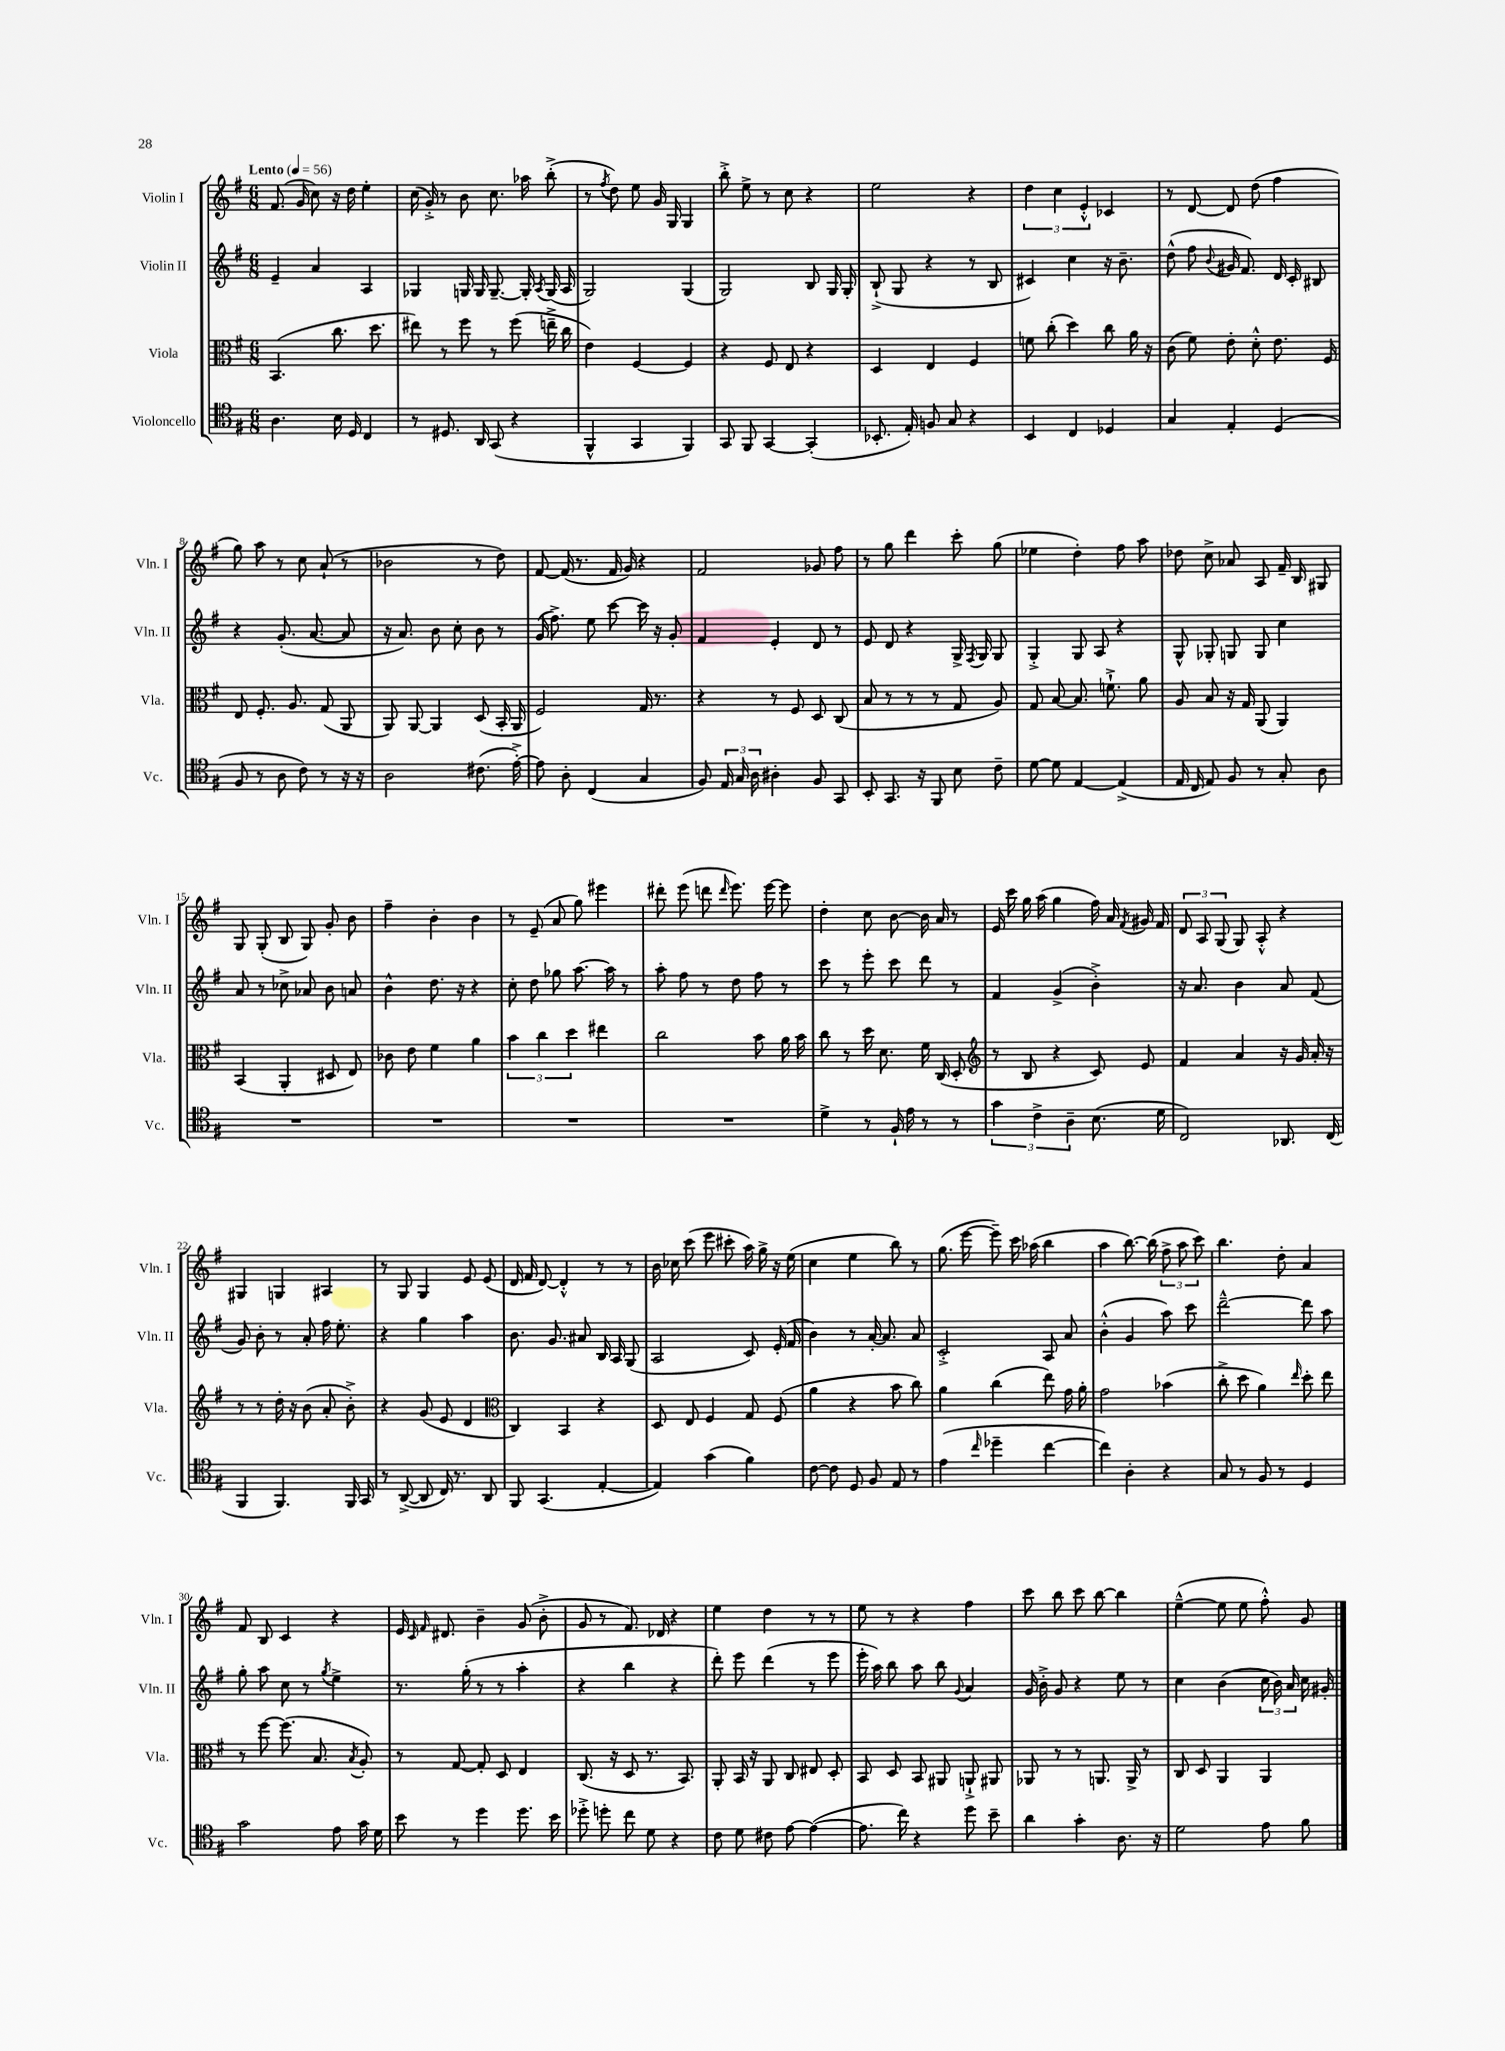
<<
\new StaffGroup <<
\new Staff = "s0" \with { instrumentName = "Violin I" shortInstrumentName = "Vln. I" } {
    \clef treble \key g \major \numericTimeSignature \time 6/8 \tempo "Lento" 4 = 56
    \autoBeamOff fis'8.( g'16 c''8) r16 d''16 e''4-. |
    c''16( g'16-.->) r8 b'8 c''8. aes''16 b''8-.->( |
    r8 \acciaccatura { fis''8 } d''8) e''8 g'16 g16 g4 |
    b''8-.-> e''8-> r8 c''8 r4 |
    e''2 r4 |
    \tuplet 3/2 { d''4 c''4 e'4-.-^ } ces'4 |
    r8 d'8~ d'8 d''8( fis''4 |
    g''8) a''8 r8 c''8 a'8-!( r8 |
    bes'2 r8 d''8) |
    fis'8~ fis'16( r8. fis'16 g'16) r4 |
    fis'2 ges'8 fis''8 |
    r8 g''8 d'''4 c'''8-. g''8( |
    ees''4 d''4-.) fis''8 a''8 |
    des''8 c''8-> aes'8 a8 fis'16-- b16 gis8 |
    g8 g8-.( b8 g8) g'8-. b'8 |
    fis''4-- b'4-. b'4 |
    r8 e'8--( a'8 g''8) eis'''4 |
    dis'''8-. e'''8( d'''8 \grace { d'''16 } e'''8.) e'''16~ e'''8 |
    d''4-. c''8 b'8~ b'16 a'16 r8 |
    e'16 c'''16 g''16 a''16( g''4 fis''16) a'16 \acciaccatura { fis'8 } gis'16 fis'16 |
    \tuplet 3/2 { d'8 a8 g8( } g8) a8-.-^ r4 |
    gis4 g4 ais4 |
    r8 g8 g4 e'8 e'8( |
    d'16 fis'16 d'8~) d'4-.-^ r8 r8 |
    b'16 ces''16 c'''8( e'''8 cis'''8-. a''16) g''16-> r16 e''16( |
    c''4 e''4 b''8) r8 |
    g''8.( e'''16~ e'''8--) c'''16 aes''16( b''4 |
    a''4 b''8.~) b''16( \tuplet 3/2 { fis''8-> a''8 c'''8) } |
    b''4. d''8-. a'4 |
    fis'8 b8 c'4 r4 |
    e'16 \grace { c'16 fis'16 } dis'8. b'4-- g'8( b'8-.-> |
    g'8 r8 fis'8.) des'16 r4 |
    e''4 d''4 r8 r8 |
    e''8 r8 r4 fis''4 |
    c'''8 b''8 c'''8 b''8~ b''4 |
    e''4~---^( e''8 e''8 fis''8-.-^) g'8 \bar "|." |
}
\new Staff = "s1" \with { instrumentName = "Violin II" shortInstrumentName = "Vln. II" } {
    \clef treble \key g \major \numericTimeSignature \time 6/8
    \autoBeamOff e'4-- a'4 a4 |
    ges4 g16 g16 g8.~-- g16-. \acciaccatura { a8 } g16( a16 |
    g2) g4( |
    g2) b8 g16 g16-. |
    b8-!->( g8 r4 r8 b8 |
    cis'4) c''4 r16 b'8.-- |
    d''8-^( fis''8 \appoggiatura { b'8 } gis'16 fis'8.) d'16 c'16-. bis8 |
    r4 g'8.-.( a'8.~ a'8 |
    r16 a'8.) b'8 c''8-. b'8 r8 |
    g'16( fis''8.->) e''8 c'''8~ c'''16 r16 g'8-. |
    fis'4 e'4-. d'8 r8 |
    e'8 d'8 r4 g16-> \acciaccatura { fis8 } g16 g8 |
    g4-.-> g8 a8 r4 |
    g8-^ ges8-. g8 g8 c''4 |
    a'8 r8 ces''8-> aes'8 b'8 a'8 |
    b'4-^ d''8. r16 r4 |
    c''8-. d''8 ges''8 a''8.~ a''16 r8 |
    a''8-. fis''8 r8 d''8 fis''8 r8 |
    c'''8 r8 e'''8-. c'''8 d'''8 r8 |
    fis'4 g'4->( b'4-.->) |
    r16 a'8. b'4 a'8 fis'8( |
    g'8) b'8-. r8 a'8-. fis''16 e''8.-. |
    r4 g''4 a''4 |
    b'8. g'8. ais'8 b16 a16 g8( |
    a2 c'8) e'16-.( fis'16 |
    b'4) r8 a'16~-. a'8. a'8 |
    c'2-.-> a8 a'8 |
    b'4-.-^( g'4 a''8) c'''8 |
    d'''2~---^ d'''8 a''8 |
    g''8-. a''8 c''8 r8 \acciaccatura { g''8 } e''4-> |
    r8. g''16-.( r8 r8 a''4-. |
    r4 b''4 r4 |
    d'''8-.) e'''8 d'''4( r8 e'''8 |
    e'''16-. a''16) b''8 a''8 b''8 \appoggiatura { g'8 } a'4 |
    g'16 b'16-.-> g'8 r4 e''8 r8 |
    c''4 b'4( \tuplet 3/2 { c''16 b'16) a'16 } c''16 gis'16-. \bar "|." |
}
\new Staff = "s2" \with { instrumentName = "Viola" shortInstrumentName = "Vla." } {
    \clef alto \key g \major \numericTimeSignature \time 6/8
    \autoBeamOff b,4.( c''8. d''8. |
    eis''8) r8 fis''8 r8 fis''8( e''16---> c''16 |
    e'4) fis4~ fis4 |
    r4 fis8 e8 r4 |
    d4 e4 fis4 |
    f'8 c''8-.( d''4) c''8 a'16 r16 |
    c'8( fis'8) e'8-. d'8-.-^ e'8. fis16 |
    e8 fis8.-. a8. g8( a,8 |
    a,8) a,8~ a,4 d8( b,16-. a,16 |
    fis2) g16 r8. |
    r4 r8 fis8 d8 c8( |
    b8 r8 r8 r8 g8 a8) |
    g8 b8~ b8. f'8.-!-> a'8 |
    a8 b8 r16 g16 a,8( a,4) |
    b,4( a,4-. dis8 e8) |
    ces'8 e'8 fis'4 a'4 |
    \tuplet 3/2 { b'4 c''4 d''4 } eis''4 |
    c''2 b'8 a'16 b'16 |
    c''8 r8 d''16 d'8. fis'16 c16( d8-. |
    \clef treble r8 b8 r4 c'8) e'8 |
    fis'4 a'4 r16 g'16 a'16-. r16 |
    r8 r8 d''16-. r16 b'8( a'8-. b'8-.->) |
    r4 g'8( e'8 d'4 |
    \clef alto c4) b,4 r4 |
    d8 e8 fis4 g8 fis8( |
    a'4 r4 b'8 c''8) |
    a'4 c''4( e''8) g'16 a'16-. |
    g'2 bes'4( |
    c''8-.-> d''8 a'4) \grace { e''16 } d''8-. e''8 |
    r8 fis''8~ fis''8.( b8. \acciaccatura { b8 } a8-.) |
    r8 g8~ g8-. d8 e4 |
    c8.( r16 d8 r8. b,8.) |
    a,8-. b,16 r16 a,8 c8 eis8 d8-. |
    b,8 d8 b,8 ais,8 a,8-!-> ais,8 |
    aes,8 r8 r8 a,8. a,16-> r8 |
    c8 d8 a,4 a,4 \bar "|." |
}
\new Staff = "s3" \with { instrumentName = "Violoncello" shortInstrumentName = "Vc." } {
    \clef tenor \key g \major \numericTimeSignature \time 6/8
    \autoBeamOff a4. b16 d16 c4 |
    r8 dis8. a,16 g,8( r4 |
    fis,4-^ g,4 fis,4) |
    g,8 fis,8 g,4~ g,4-.( |
    bes,8.-. e16-.) f8 g8 r4 |
    b,4 c4 des4 |
    g4 e4-. d4( |
    fis8 r8 a8 c'8) r8 r16 r16 |
    a2 cis'8.( e'16~-.->) |
    e'8 a8-. c4( g4 |
    fis8) \tuplet 3/2 { e16 g16 a16 } ais4-. fis8 g,8 |
    b,8-. g,8. r16 fis,8 b8 c'8-- |
    d'8~ d'8 e4~ e4->( |
    e16 c16 e8) fis8 r8 g8-. a8 |
    R2. |
    R2. |
    R2. |
    R2. |
    d'4-> r8 fis16-! e'16 r8 r8 |
    \tuplet 3/2 { g'4 c'4-> a4-- } b8.( d'16 |
    c2) aes,8. c16( |
    fis,4 fis,4.) fis,16 g,16 |
    r8 a,8~->( a,8 c16) r8. a,8 |
    fis,8 g,4.( e4~-. |
    e4) g'4( fis'4) |
    c'8~ c'8 d8 fis8 e8 r8 |
    e'4( \grace { c''16 } des''4-- c''4~ |
    c''4) a4-. r4 |
    g8 r8 fis8 r8 d4 |
    g'2 e'8 g'16 d'16 |
    b'8 r8 d''4 d''8. b'16 |
    des''8-.-> d''8-. c''8 d'8 r4 |
    c'8 d'8 cis'8 e'8~ e'4~( |
    e'8. c''16) r4 d''8 b'8-- |
    a'4 g'4-. a8. r16 |
    d'2 e'8 fis'8 \bar "|." |
}
>>
>>
